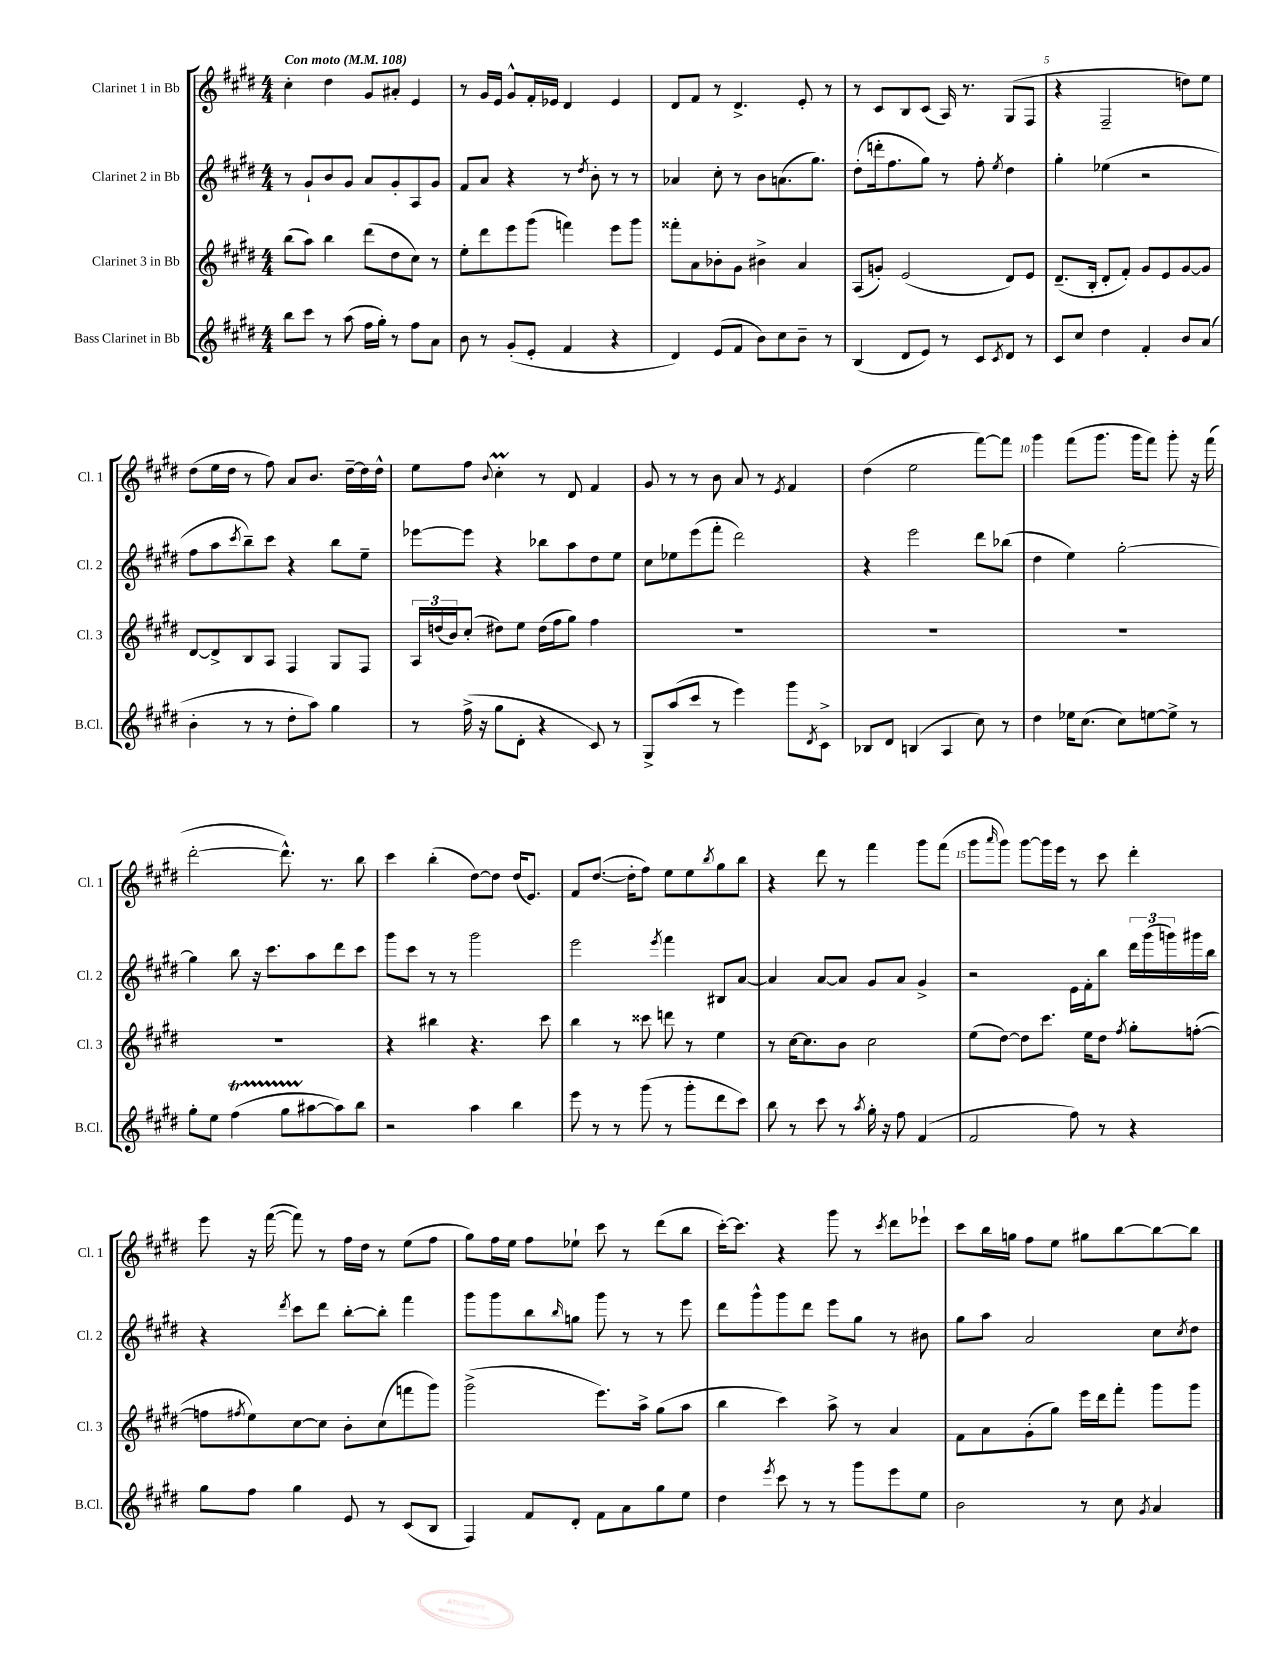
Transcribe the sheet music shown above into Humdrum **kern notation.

**kern	**kern	**kern	**kern
*part4	*part3	*part2	*part1
*staff4	*staff3	*staff2	*staff1
*I"Bass Clarinet in Bb	*I"Clarinet 3 in Bb	*I"Clarinet 2 in Bb	*I"Clarinet 1 in Bb
*I'B.Cl.	*I'Cl. 3	*I'Cl. 2	*I'Cl. 1
*clefG2	*clefG2	*clefG2	*clefG2
*k[f#c#g#d#]	*k[f#c#g#d#]	*k[f#c#g#d#]	*k[f#c#g#d#]
*M4/4	*M4/4	*M4/4	*M4/4
*MM108	*MM108	*MM108	*MM108
=1	=1	=1	=1
!	!	!	!LO:TX:a:B:t=Con moto
8bb\L	(8bb\L	8r	4cc#'\
8ccc#\J	8aa\J)	8g#`/L	.
8r	4bb\	8b/	4dd#\
(8aa\	.	8g#/J	.
16ff#\LL	(8ddd#\L	8a/L	8g#/L
16gg#'\JJ)	.	.	.
8r	8dd#\	8g#'/	8a#X'/J
8ff#\L	8cc#\J)	8A/	4e/
8a\J	8r	8g#/J	.
=2	=2	=2	=2
8b\	8ee'\L	8f#/L	8r
8r	8ddd#\	8a/J	16g#/LL
.	.	.	16e/JJ
(8g#'/L	8eee\	4r	8g#^^/L
8e'/J	(8ggg#\J	.	16f#'/L
.	.	.	16e-X/JJ
4f#/	4fffn\)	8r	4d#/
.	.	8qdd#/	.
.	.	8b'\	.
4r	8eee\L	8r	4e-/
.	8ggg#\J	8r	.
=3	=3	=3	=3
4d#/)	8fff##X'\L	4a-X/	8d#/L
.	8a\	.	8f#/J
(8e/L	8b-X'\	8cc#'\	8r
8f#/J	8g#\J	8r	4.d#^/
8b\L)	4b#X^\	8b\L	.
8cc#\	.	(8.an\	.
8b~\J	4a/	.	8e'/
.	.	8.gg#\J)	.
8r	.	.	8r
=4	=4	=4	=4
(4B/	(8A/L	(8dd#'\L	8r
.	8gn'/J)	16dddn'\k	8c#/L
.	.	8.ff#\	.
8d#/L	(2e/	.	8B/
8e/J)	.	8gg#\J)	(8c#/J
8r	.	8r	16A/)
.	.	.	8.r
8c#/L	.	8ff#'\	.
8qc#/	.	8qee/	.
8d#/J	8d#/L)	4dd#\	(8G#/L
8r	8e/J	.	8F#/J
=5	=5	=5	=5
8c#/L	(8.d#~/L	4gg#'\	4r
8cc#/J	.	.	.
.	16B'/Jk	.	.
4dd#\	8d#'/L	(4ee-X\	2F#~/
.	8f#'/J)	.	.
4f#'/	8g#/L	2r	.
.	8e/	.	.
8b/L	[8g#/	.	8ddn\L)
(8a/J	8g#/J]	.	8ee\J
!!LO:LB:g=z
=6	=6	=6	=6
4b'\	[8d#/L	8ff#\L	(8dd#\L
.	8d#^/]	8aa\	16ee\L
.	.	.	16dd#\JJ
.	.	8qccc#/	.
8r	8B/	8bb~\)	8r
8r	8A/J	8ccc#\J	8ff#\)
8dd#'\L	4F#/	4r	8a/L
8aa\J)	.	.	8.b/J
4gg#\	8G#/L	8bb\L	.
.	.	.	[16dd#~\LL
.	8F#/J	8ee~\J	16dd#\]
.	.	.	16dd#^^\JJ
=7	=7	=7	=7
8r	24A/LL	[8eee-X\L	8ee\L
.	(24ddn/	.	.
.	24b/J)	.	.
(16ff#^\	(8cc#'/J	8eee-\J]	8ff#\J
16r	.	.	.
.	.	.	8qqb/
8gg#\L	8dd#X\L)	4r	4cc#M'\
8d#'\J	8ee\J	.	.
4r	(16dd#\LL	8bb-X\L	8r
.	16ff#\J	.	.
.	8gg#\J)	8aa\	8d#/
8c#/)	4ff#\	8dd#\	4f#/
8r	.	8ee\J	.
=8	=8	=8	=8
8G#^/L	1r	8cc#\L	8g#/
(8aa/	.	8ee-X\	8r
8ccc#/J	.	(8eee\	8r
8r	.	8fff#'\J	8b\
4eee\)	.	2ddd#\)	8a/
.	.	.	8r
.	.	.	8qe/
8ggg#\L	.	.	4f#/
8qd#/	.	.	.
8c#^\J	.	.	.
=9	=9	=9	=9
8B-X/L	1r	4r	(4dd#\
8d#/J	.	.	.
(4Bn/	.	2eee\	2ee\
4A/	.	.	.
8cc#\)	.	8ddd#\L	[8fff#\L)
8r	.	(8bb-X\J	8fff#\J]
=10	=10	=10	=10
4dd#\	1r	4dd#\	4ggg#\
16ee-X\KL	.	4ee\)	(8fff#\L
(8.cc#\J	.	.	.
.	.	.	8.ggg#\J
8cc#\L)	.	[2gg#'\	.
.	.	.	16ggg#\KL
[8een\	.	.	8fff#\J)
8ee^\J]	.	.	8ggg#'\
8r	.	.	16r
.	.	.	(16fff#\
!!LO:LB:g=z
=11	=11	=11	=11
8gg#'\L	1r	4gg#\]	[2ddd#'\
8ee\J	.	.	.
(4ff#T\	.	8bb\	.
.	.	16r	.
.	.	8.ccc#\L	.
8gg#TTT\L	.	.	8.ddd#^^\])
[8aa#X\	.	8aa\	.
.	.	.	8.r
8aa#\])	.	8ddd#\	.
8bb\J	.	8ccc#\J	8bb\
=12	=12	=12	=12
2r	4r	8ggg#\L	4ccc#\
.	.	8ccc#\J	.
.	4bb#X\	8r	(4bb'\
.	.	8r	.
4aa\	4.r	2ggg#\	[8dd#\L)
.	.	.	8dd#\J]
4bb\	.	.	(16dd#/KL
.	.	.	8.e/J)
.	8ccc#\	.	.
=13	=13	=13	=13
8eee\	4bb\	2eee\	8f#/L
8r	.	.	([8.dd#/J
8r	8r	.	.
.	.	.	16dd#'\KL]
(8ggg#\	8ccc##X\	.	8ff#\J)
.	.	8qeee/	.
8r	8dddn\	4fff#\	8ee\L
8ggg#'\L	8r	.	8ee\
.	.	.	8qbb/
8ddd#\	4ee\	8B#X/L	8gg#\
8ccc#\J)	.	[8a/J	8bb\J
=14	=14	=14	=14
8bb\	8r	4a/]	4r
8r	[16cc#\KL	.	.
.	8.cc#\]	.	.
8ccc#\	.	[8a/L	8ddd#\
8r	8b\J	8a/J]	8r
8qaa/	.	.	.
16gg#'\	2cc#\	8g#/L	4fff#\
16r	.	.	.
8ff#\	.	8a/J	.
(4f#/	.	4g#^/	8ggg#\L
.	.	.	(8fff#\J
=15	=15	=15	=15
2f#/	(8ee\L	2r	8ggg#\L
.	.	.	16qqaaa/
.	[8dd#\J)	.	8ggg#\J)
.	8dd#\L]	.	[8ggg#\L
.	8.ccc#\J	.	16ggg#\L]
.	.	.	16eee\JJ
8ff#\)	.	16e\LL	8r
.	16ee\KL	16f#'\J	.
8r	8dd#\J	8bb\J	8ccc#\
.	8qff#/	.	.
4r	8gg#'\L	24ddd#\LL	4ddd#'\
.	.	(24ggg#\	.
.	.	24gggn\)	.
.	([8ffn'\J	16ggg#X\	.
.	.	16bb\JJ	.
!!LO:LB:g=z
=16	=16	=16	=16
8gg#\L	8ffn\L]	4r	8eee\
.	8qff#X/	.	.
8ff#\J	8ee\)	.	16r
.	.	.	([16fff#\
.	.	8qddd#/	.
4gg#\	[8cc#\	8ccc#\L	8fff#\])
.	8cc#\J]	8ddd#\J	8r
8e/	8b'\L	[8bb'\L	16ff#\LL
.	.	.	16dd#\JJ
8r	(8cc#\	8bb'\J]	8r
(8c#/L	8fffn\	4fff#\	(8ee\L
8B/J	8ggg#\J)	.	8ff#\J
=17	=17	=17	=17
4F#/)	(2ggg#^\	8ggg#\L	8gg#\L)
.	.	8ggg#\	16ff#\L
.	.	.	16ee\JJ
8f#/L	.	8bb\	8ff#\L
.	.	16qqbb/	.
8d#'/J	.	8ggn\J	8ee-X`\J
8f#\L	8.eee\L)	8ggg#\	8ccc#\
8a\	.	8r	8r
.	16aa^\Jk	.	.
8gg#\	(8gg#\L	8r	(8ddd#\L
8ee\J	8aa\J	8eee\	8bb\J
=18	=18	=18	=18
4dd#\	4bb\	8ddd#\L	[16ccc#'\KL)
.	.	.	8.ccc#\J]
.	.	8ggg#^^\	.
8qeee/	.	.	.
8ccc#\	4ccc#\)	8ggg#\	4r
8r	.	8ddd#\J	.
8r	8aa^\	8eee\L	8ggg#\
8ggg#\L	8r	8gg#\J	8r
.	.	.	8qccc#/
8eee\	4a/	8r	8ddd#\L
8ee\J	.	8b#X\	8eee-X`\J
=19	=19	=19	=19
2b\	8f#\L	8gg#\L	8ccc#\L
.	8a\	8aa\J	16bb\L
.	.	.	16ggn\JJ
.	(8g#'\	2a/	8ff#\L
.	8gg#\J)	.	8ee\J
8r	16eee\LL	.	8gg#X\L
.	16ddd#\J	.	.
8cc#\	8fff#'\J	.	[8bb\
8qg#/	.	.	.
4a/	8ggg#\L	8cc#\L	8bb\_
.	.	8qcc#/	.
.	8ggg#\J	8dd#\J	8bb\J]
==	==	==	==
*-	*-	*-	*-
